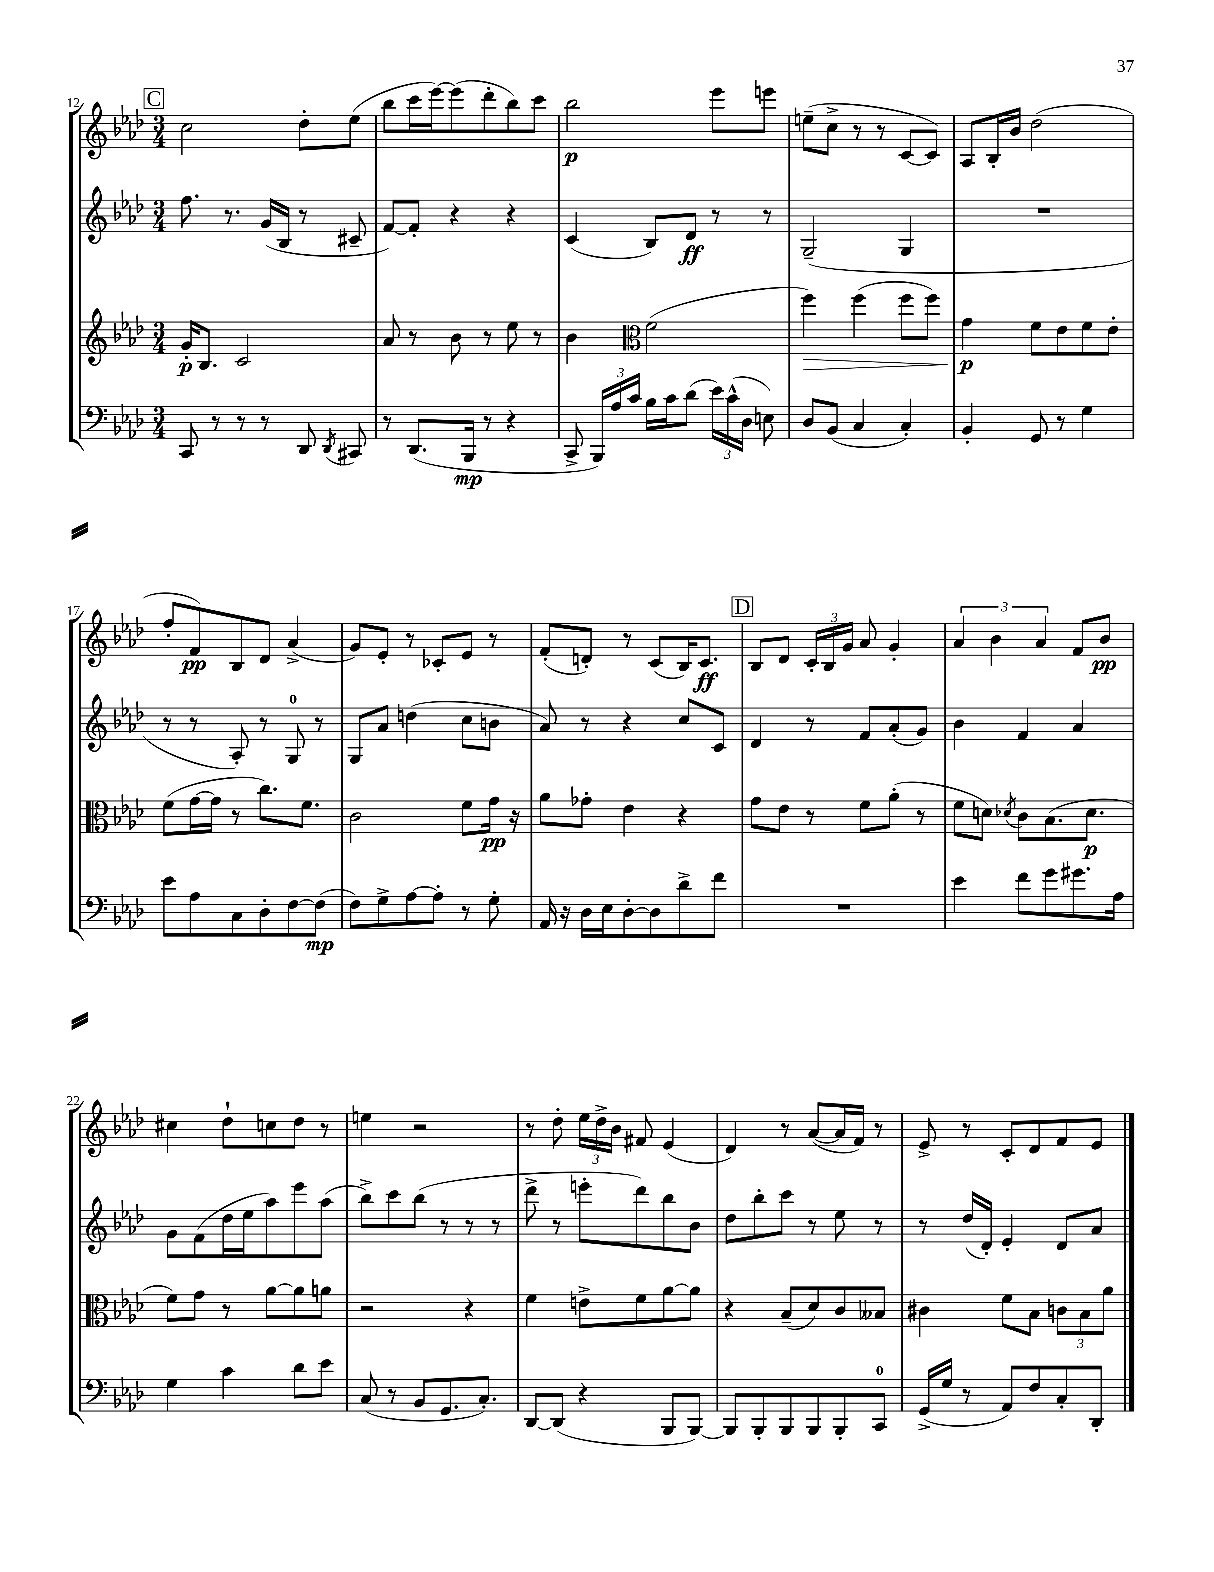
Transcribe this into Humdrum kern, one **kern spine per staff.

**kern	**kern	**kern	**kern
*staff4	*staff3	*staff2	*staff1
*clefF4	*clefG2	*clefG2	*clefG2
*k[b-e-a-d-]	*k[b-e-a-d-]	*k[b-e-a-d-]	*k[b-e-a-d-]
*M3/4	*M3/4	*M3/4	*M3/4
8CC/	16g'/LK	8.ff\	2cc\
.	8.B-/J	.	.
8r	.	.	.
.	.	8.r	.
8r	2c/	.	.
8r	.	(16g/LL	.
.	.	16B-/JJ	.
8DD-/	.	8r	8dd-'\L
8qDD-/	.	.	.
8CC#/	.	8c#~/	(8ee-\J
=	=	=	=
8r	8a-/	[8f/L)	8bb-\L
(8.DD-/L	8r	8f'/]J	16ccc\L
.	.	.	[16eee-\J)
.	8b-\	4r	(8eee-\]
16BBB-/Jk	.	.	.
8r	8r	.	8ddd-'\
4r	8ee-\	4r	8bb-\)
.	8r	.	8ccc\J
=	=	=	=
8CC^/	4b-\	(4c/	2bb-\
24BBB-/LL)	.	.	.
24A-/	.	.	.
24c/JJ	.	.	.
*	*clefC3	*	*
16B-\LL	(2f\	8B-/L)	.
16c\J	.	.	.
(8d-\J	.	8d-/J	.
24e-\LL)	.	8r	8eee-\L
(24c^^\	.	.	.
24D-\JJ	.	.	.
8E\)	.	8r	8eee\J
=	=	=	=
8D-/L	4ff\)	(2G~/	(8ee~\L
(8BB-/J	.	.	8cc^\J
4C/	(4ff\	.	8r
.	.	.	8r
4C'/)	8ff\L	4G/	[8c/L
.	8ff\J)	.	8c/]J)
=	=	=	=
4BB-'/	4g\	2.r	8A-/L
.	.	.	16B-'/L
.	.	.	16b-/JJ
8GG/	8f\L	.	(2dd-\
8r	8e-\	.	.
4G\	8f\	.	.
.	8e-'\J	.	.
=	=	=	=
8e-\L	(8f\L	8r	8ff'/L
8A-\	[16g\L	8r	8f/)
.	16g\]JJ	.	.
8C\	8r	8A-'/)	8B-/
8D-'\	8.cc\L)	8r	8d-/J
[8F\	.	8G/	(4a-^/
.	8.f\J	.	.
(8F\]J	.	8r	.
=	=	=	=
8F\L)	2c\	8G/L	8g/L)
8G^\	.	8a-/J	8e-'/J
[8A-\	.	(4dd\	8r
8A-'\]J	.	.	8c-'/L
8r	8f\L	8cc\L	8e-/J
8G'\	16g\Jk	8b\J	8r
.	16r	.	.
=	=	=	=
16AA-/	8a-\L	8a-/)	(8f'/L
16r	.	.	.
16D-\LL	8g-'\J	8r	8d'/J)
16E-\J	.	.	.
[8D-'\	4e-\	4r	8r
8D-\]	.	.	(8c/L
8d-^\	4r	8cc/L	16B-/K)
.	.	.	8.c/J
8f\J	.	8c/J	.
=	=	=	=
2.r	8g\L	4d-/	8B-/L
.	8e-\J	.	8d-/J
.	8r	8r	24c'/LL
.	.	.	24B-/
.	.	.	24g/JJ
.	8f\L	8f/L	8a-/
.	(8a-'\J	(8a-'/	4g'/
.	8r	8g/J)	.
=	=	=	=
4e-\	8f\L	4b-\	6a-/
.	8d\J)	.	.
.	.	.	6b-\
.	8qd-/	.	.
8f\L	8c\L	4f/	.
.	.	.	6a-/
8g\	(8.B-\	.	.
8.g#\	.	4a-/	8f/L
.	8.d-\J	.	.
.	.	.	8b-/J
16A-\Jk	.	.	.
=	=	=	=
4G\	8f\L)	8g\L	4cc#\
.	8g\J	(8f\	.
4c\	8r	16dd-\L	8dd-`\L
.	.	16ee-\J	.
.	[8a-\L	8aa-\)	8cc\
8d-\L	8a-\]	8eee-\	8dd-\J
8e-\J	8a\J	(8aa-\J	8r
=	=	=	=
(8C/	2r	8bb-^\L)	4ee\
8r	.	8ccc\	.
8BB-/L	.	(8bb-\J	2r
8.GG/	.	8r	.
.	4r	8r	.
8.C'/J)	.	.	.
.	.	8r	.
=	=	=	=
[8DD-/L	4f\	8ddd-^\	8r
(8DD-/]J	.	8r	8dd-'\
4r	8e^\L	8eee'\L	24ee-\LL
.	.	.	24dd-^\
.	.	.	24b-\JJ
.	8f\	8ddd-\)	8f#/
8BBB-/L	[8a-\	8bb-\	(4e-/
[8BBB-/J)	8a-\]J	8b-\J	.
=	=	=	=
8BBB-/]L	4r	8dd-\L	4d-/)
8BBB-'/	.	8bb-'\	.
8BBB-/	(8B-~/L	8ccc\J	8r
8BBB-/	8d-/)	8r	([8a-/L
8BBB-'/	8c/	8ee-\	16a-/]L
.	.	.	16f/JJ)
8CC/J	8B--/J	8r	8r
=	=	=	=
(16GG^/LL	4c#\	8r	8e-^/
16G/JJ	.	.	.
8r	.	(16dd-/LL	8r
.	.	16d-'/JJ)	.
8AA-/L)	8f\L	4e-'/	8c'/L
8F/	8B-\J	.	8d-/
8C'/	12c\L	8d-/L	8f/
.	12B-\	.	.
8DD-'/J	.	8a-/J	8e-/J
.	12a-\J	.	.
==	==	==	==
*-	*-	*-	*-
